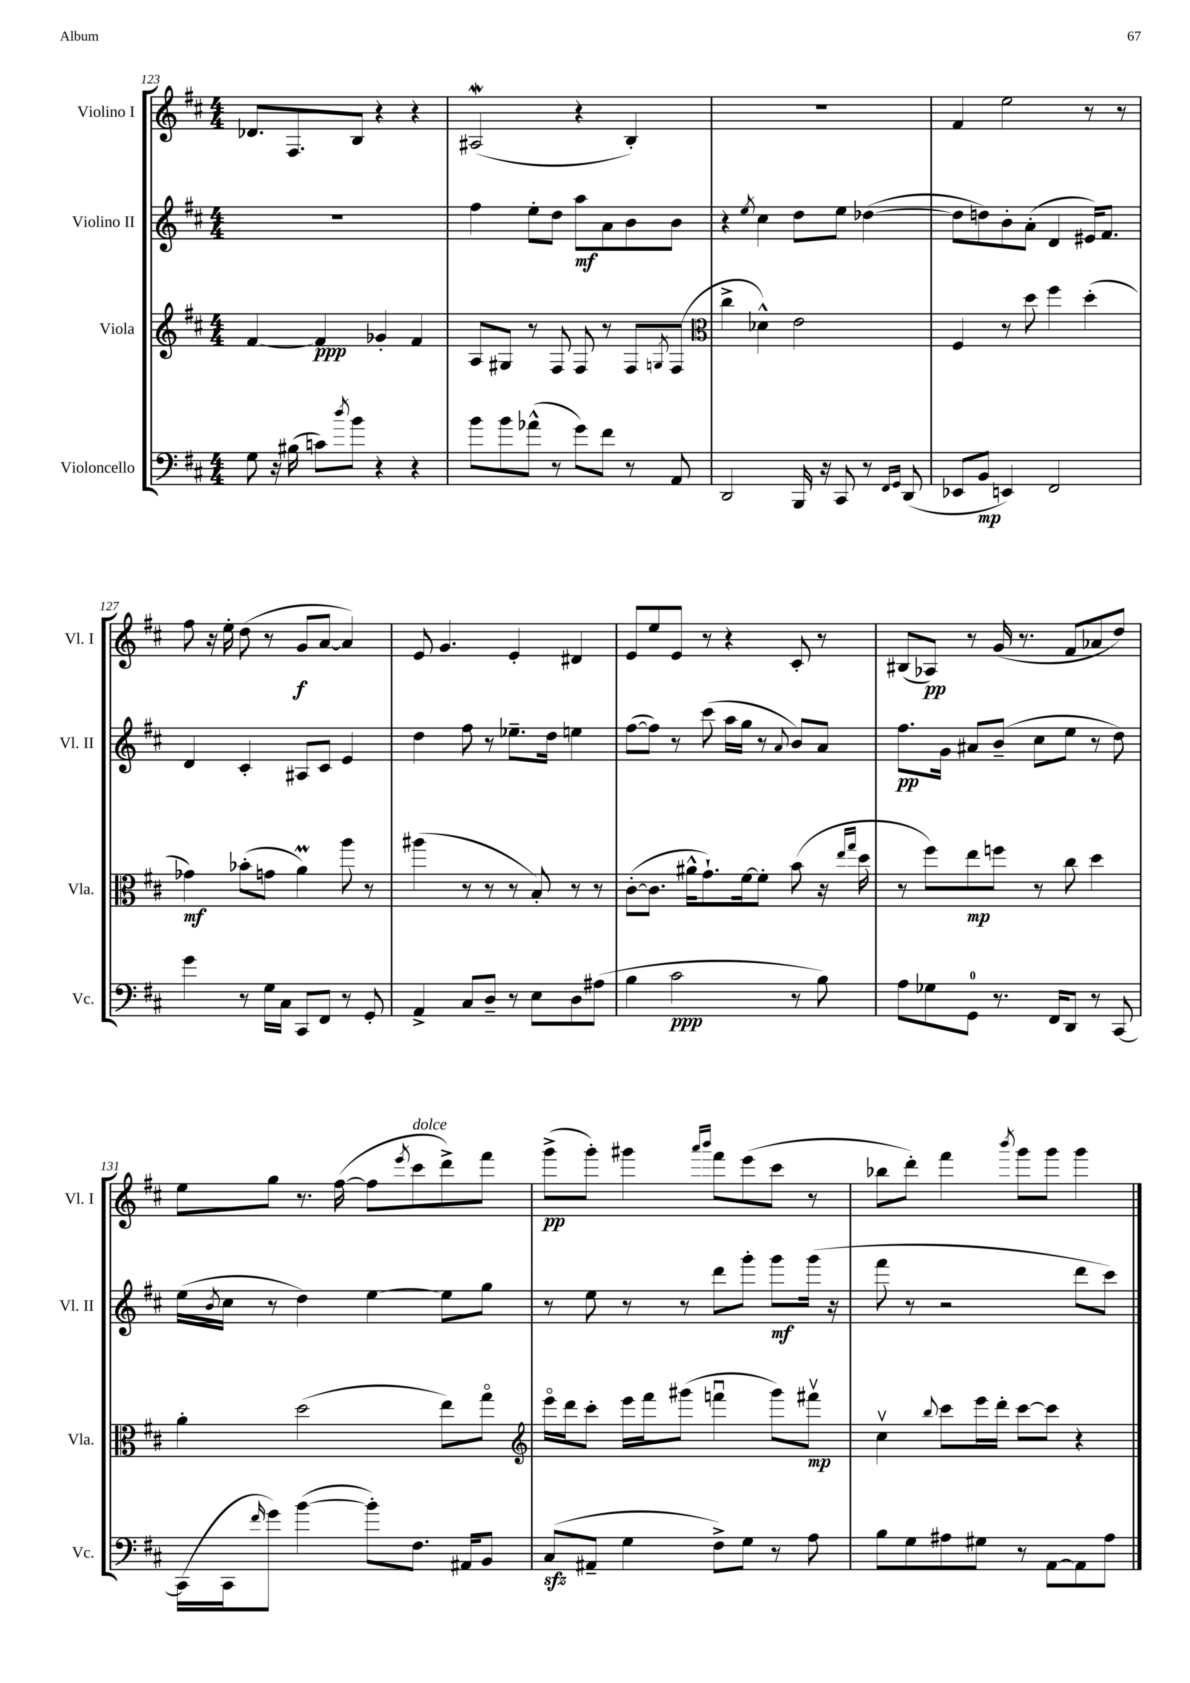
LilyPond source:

<<
\new StaffGroup <<
\new Staff = "s0" \with { instrumentName = "Violino I" shortInstrumentName = "Vl. I" } {
    \clef treble \key d \major \numericTimeSignature \time 4/4
    des'8. fis8. b8 r4 r4 |
    ais2\mordent( r4 b4-.) |
    R1 |
    fis'4 e''2 r8 r8 |
    fis''8 r16 e''16-. d''8( r8 g'8\f a'8~ a'4) |
    e'8 g'4. e'4-. dis'4 |
    e'8 e''8 e'8 r8 r4 cis'8-. r8 |
    bis8( aes8\pp) r8 g'16( r8. fis'8 aes'8 d''8) |
    e''8 g''8 r8. fis''16~( fis''8 \acciaccatura { e'''8 } cis'''8^\markup { \italic "dolce" } d'''8->) fis'''8 |
    g'''8->\pp( g'''8-.) gis'''4 \grace { a'''16 b'''16 } fis'''8 e'''8( cis'''8 r8 |
    bes''8 d'''8-.) fis'''4 \acciaccatura { b'''8 } g'''8 g'''8 g'''4 \bar "|." |
}
\new Staff = "s1" \with { instrumentName = "Violino II" shortInstrumentName = "Vl. II" } {
    \clef treble \key d \major \numericTimeSignature \time 4/4
    R1 |
    fis''4 e''8-. d''8 a''8\mf a'8 b'8 b'8 |
    r4 \acciaccatura { e''8 } cis''4 d''8 e''8 des''4~( |
    des''8 d''8) b'8-. a'8-.( d'4 eis'16) fis'8. |
    d'4 cis'4-. ais8 cis'8 e'4 |
    d''4 fis''8 r8 ees''8.-- d''16 e''4 |
    fis''8~( fis''8) r8 cis'''8( a''16 g''16 r8 \appoggiatura { a'8 } b'8) a'8 |
    fis''8.\pp g'16 ais'8 b'8--( cis''8 e''8 r8 d''8) |
    e''16( \acciaccatura { b'8 } cis''16 r8 d''4) e''4~ e''8 g''8 |
    r8 e''8 r8 r8 d'''8 g'''8-. g'''8\mf g'''16( r16 |
    fis'''8 r8 r2 d'''8 cis'''8) \bar "|." |
}
\new Staff = "s2" \with { instrumentName = "Viola" shortInstrumentName = "Vla." } {
    \clef treble \key d \major \numericTimeSignature \time 4/4
    fis'4~ fis'4\ppp ges'4-. fis'4 |
    a8 gis8 r8 fis8 fis8 r8 fis8 \acciaccatura { g8 } fis8( |
    \clef alto cis''4-> des'4-^) e'2 |
    fis4 r8 d''8 fis''4 d''4-.( |
    ges'4\mf) bes'8-.( g'8 a'4\prall) a''8 r8 |
    ais''4( r8 r8 r8 b8-.) r8 r8 |
    cis'8~-.( cis'8. ais'16-^ g'8.-!) fis'16~ fis'8-. b'8( r16 \grace { e''16 g''16 } d''16 |
    r8 fis''8) e''8\mp f''8 r8 cis''8 d''4 |
    a'4-. d''2( e''8) g''8\flageolet |
    \clef treble e'''16\flageolet d'''16 cis'''8-. e'''16 fis'''16 gis'''8( f'''4\downbow gis'''8) fis'''8\upbow\mp |
    cis''4\upbow \appoggiatura { b''8 } cis'''8 e'''16 d'''16-. cis'''8~ cis'''8 r4 \bar "|." |
}
\new Staff = "s3" \with { instrumentName = "Violoncello" shortInstrumentName = "Vc." } {
    \clef bass \key d \major \numericTimeSignature \time 4/4
    g8 r16 bis16( c'8) \acciaccatura { d''8 } b'8 r4 r4 |
    b'8 b'8 aes'8-^( r8 g'8) fis'8 r8 a,8 |
    d,2 b,,16 r16 cis,8 r8 \grace { fis,16 g,16 } d,8( |
    ees,8 b,8\mp e,4) fis,2 |
    g'4 r8 g16 cis16 cis,8 fis,8 r8 g,8-. |
    a,4-> cis8 d8-- r8 e8 d8 ais8( |
    b4 cis'2\ppp r8 b8) |
    a8 ges8 g,8-0 r8. fis,16 d,8 r8 cis,8~ |
    cis,16( cis,16 \grace { fis'16 } g'8) b'4~( b'8-.) fis8. ais,16 b,8 |
    cis8\sfz( ais,8-- g4 fis8->) g8 r8 a8 |
    b8 g8 ais8 gis8 r8 a,8~ a,8 ais8 \bar "|." |
}
>>
>>
\layout { \context { \Score currentBarNumber = #123 } }
